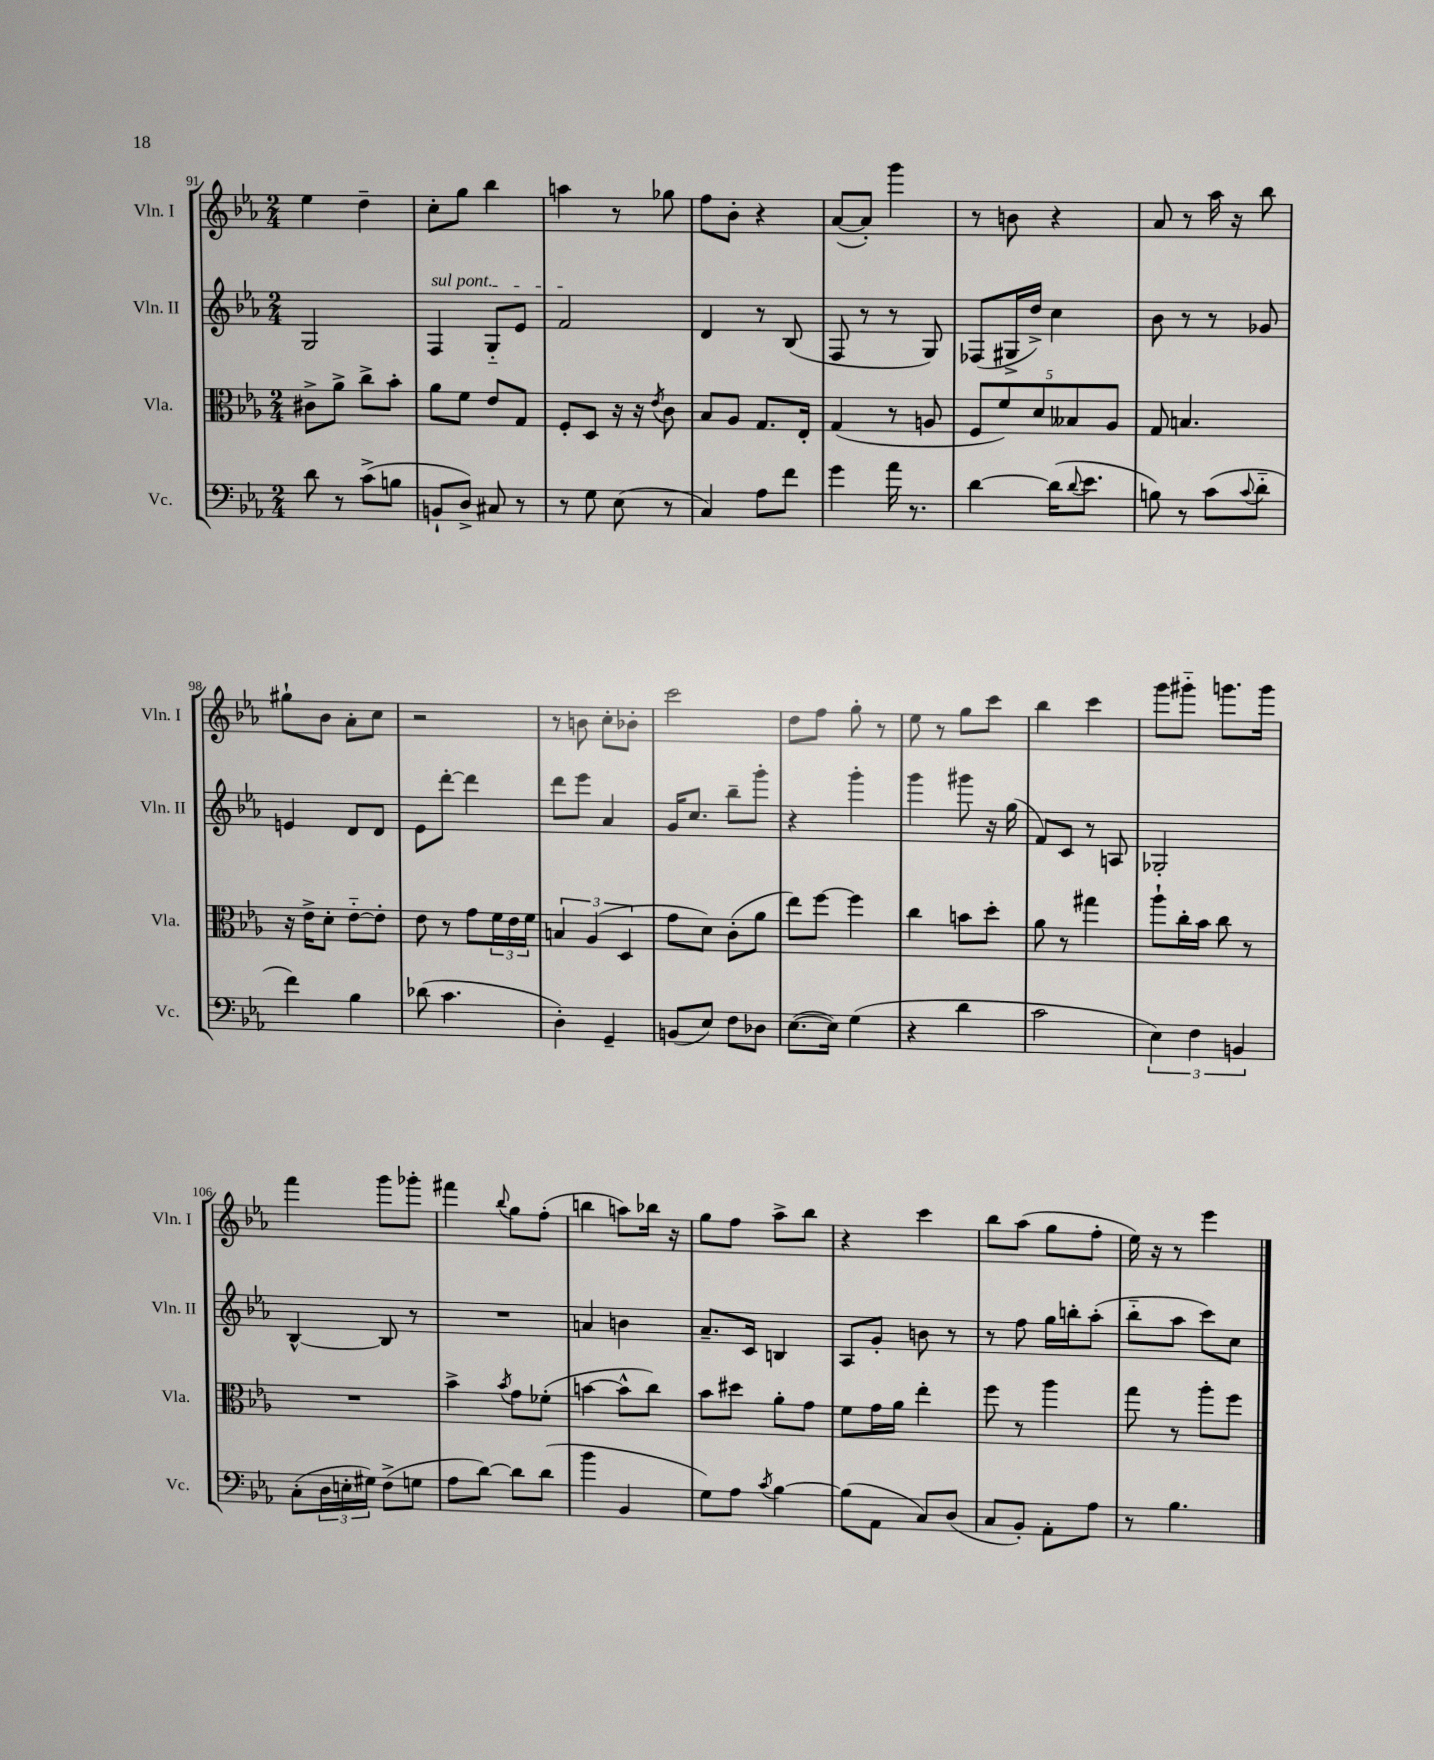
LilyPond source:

<<
\new StaffGroup <<
\new Staff = "s0" \with { instrumentName = "Vln. I" shortInstrumentName = "Vln. I" } {
    \clef treble \key ees \major \numericTimeSignature \time 2/4
    ees''4 d''4-- |
    c''8-. g''8 bes''4 |
    a''4 r8 ges''8 |
    f''8 bes'8-. r4 |
    aes'8~( aes'8-.) g'''4 |
    r8 b'8 r4 |
    aes'8 r8 aes''16 r16 bes''8 |
    gis''8-! bes'8 aes'8-. c''8 |
    r2 |
    r8 b'8 c''8-. bes'8-. |
    c'''2 |
    d''8 f''8 g''8-. r8 |
    ees''8 r8 g''8 c'''8 |
    bes''4 c'''4 |
    g'''8 gis'''8-_ g'''8. g'''16 |
    f'''4 g'''8 ges'''8-. |
    fis'''4 \appoggiatura { bes''8 } g''8 f''8-.( |
    b''4 a''8) bes''16 r16 |
    g''8 f''8 aes''8-> bes''8 |
    r4 c'''4 |
    bes''8 aes''8( g''8 f''8-. |
    ees''16) r16 r8 ees'''4 \bar "|." |
}
\new Staff = "s1" \with { instrumentName = "Vln. II" shortInstrumentName = "Vln. II" } {
    \clef treble \key ees \major \numericTimeSignature \time 2/4
    g2 |
    \once \override TextSpanner.bound-details.left.text = \markup { \italic "sul pont." } f4\startTextSpan g8-_ ees'8 |
    f'2\stopTextSpan |
    d'4 r8 bes8( |
    f8 r8 r8 g8) |
    fes8( gis16-> d''16->) c''4 |
    bes'8 r8 r8 ges'8 |
    e'4 d'8 d'8 |
    ees'8 d'''8~-. d'''4 |
    d'''8 ees'''8 aes'4 |
    g'16 c''8. bes''8-- g'''8-. |
    r4 g'''4-. |
    g'''4 gis'''8 r16 g''16( |
    f'8) c'8 r8 a8 |
    ges2-. |
    bes4~-^ bes8 r8 |
    R2 |
    a'4 b'4 |
    aes'8.-- c'16 b4 |
    aes8 g'8-. b'8 r8 |
    r8 f''8 g''16 b''16-. aes''8-.( |
    bes''8-_ aes''8 c'''8) c''8 \bar "|." |
}
\new Staff = "s2" \with { instrumentName = "Vla." shortInstrumentName = "Vla." } {
    \clef alto \key ees \major \numericTimeSignature \time 2/4
    cis'8-> aes'8-> c''8-> bes'8-. |
    aes'8 f'8 ees'8 g8 |
    f8-. d8 r16 r16 \acciaccatura { ees'8 } c'8 |
    bes8 aes8 g8. ees16-. |
    g4( r8 a8 |
    \tuplet 5/4 { f8 f'8) d'8 beses8 aes8 } |
    g8 b4. |
    r16 ees'16-> d'8-. ees'8~-_ ees'8-. |
    ees'8 r8 g'8 \tuplet 3/2 { f'16 ees'16 f'16 } |
    \tuplet 3/2 { b4 aes4( d4 } |
    g'8 d'8) c'8-.( aes'8 |
    ees''8) f''8~ f''4 |
    c''4 b'8 d''8-. |
    aes'8 r8 gis''4 |
    aes''8-! c''16-. bes'16 c''8 r8 |
    R2 |
    bes'4-> \acciaccatura { bes'8 } g'8 fes'8-.( |
    b'4~ b'8-^ c''8) |
    bes'8 dis''8 aes'8-. g'8 |
    f'8 g'16 aes'16 ees''4-. |
    f''8 r8 aes''4 |
    g''8 r8 aes''8-. f''8 \bar "|." |
}
\new Staff = "s3" \with { instrumentName = "Vc." shortInstrumentName = "Vc." } {
    \clef bass \key ees \major \numericTimeSignature \time 2/4
    d'8 r8 c'8->( b8 |
    b,8-! d8->) cis8 r8 |
    r8 g8 ees8( r8 |
    c4) aes8 f'8 |
    g'4 aes'16 r8. |
    d'4~ d'16( \appoggiatura { d'8 } ees'8. |
    b8) r8 c'8( \appoggiatura { c'8 } d'8-_ |
    f'4) bes4 |
    des'8( c'4. |
    d4-.) g,4-- |
    b,8( ees8) f8 des8 |
    ees8.~( ees16) g4( |
    r4 d'4 |
    c'2 |
    \tuplet 3/2 { ees4) f4 b,4 } |
    c8-.( \tuplet 3/2 { d16 e16-. gis16) } f8->( g8 |
    aes8 d'8~) d'8 d'8( |
    bes'4 bes,4 |
    g8) aes8 \acciaccatura { c'8 } bes4~ |
    bes8( aes,8 c8) d8( |
    c8 bes,8-.) aes,8-. aes8 |
    r8 bes4. \bar "|." |
}
>>
>>
\layout { \context { \Score currentBarNumber = #91 } }
